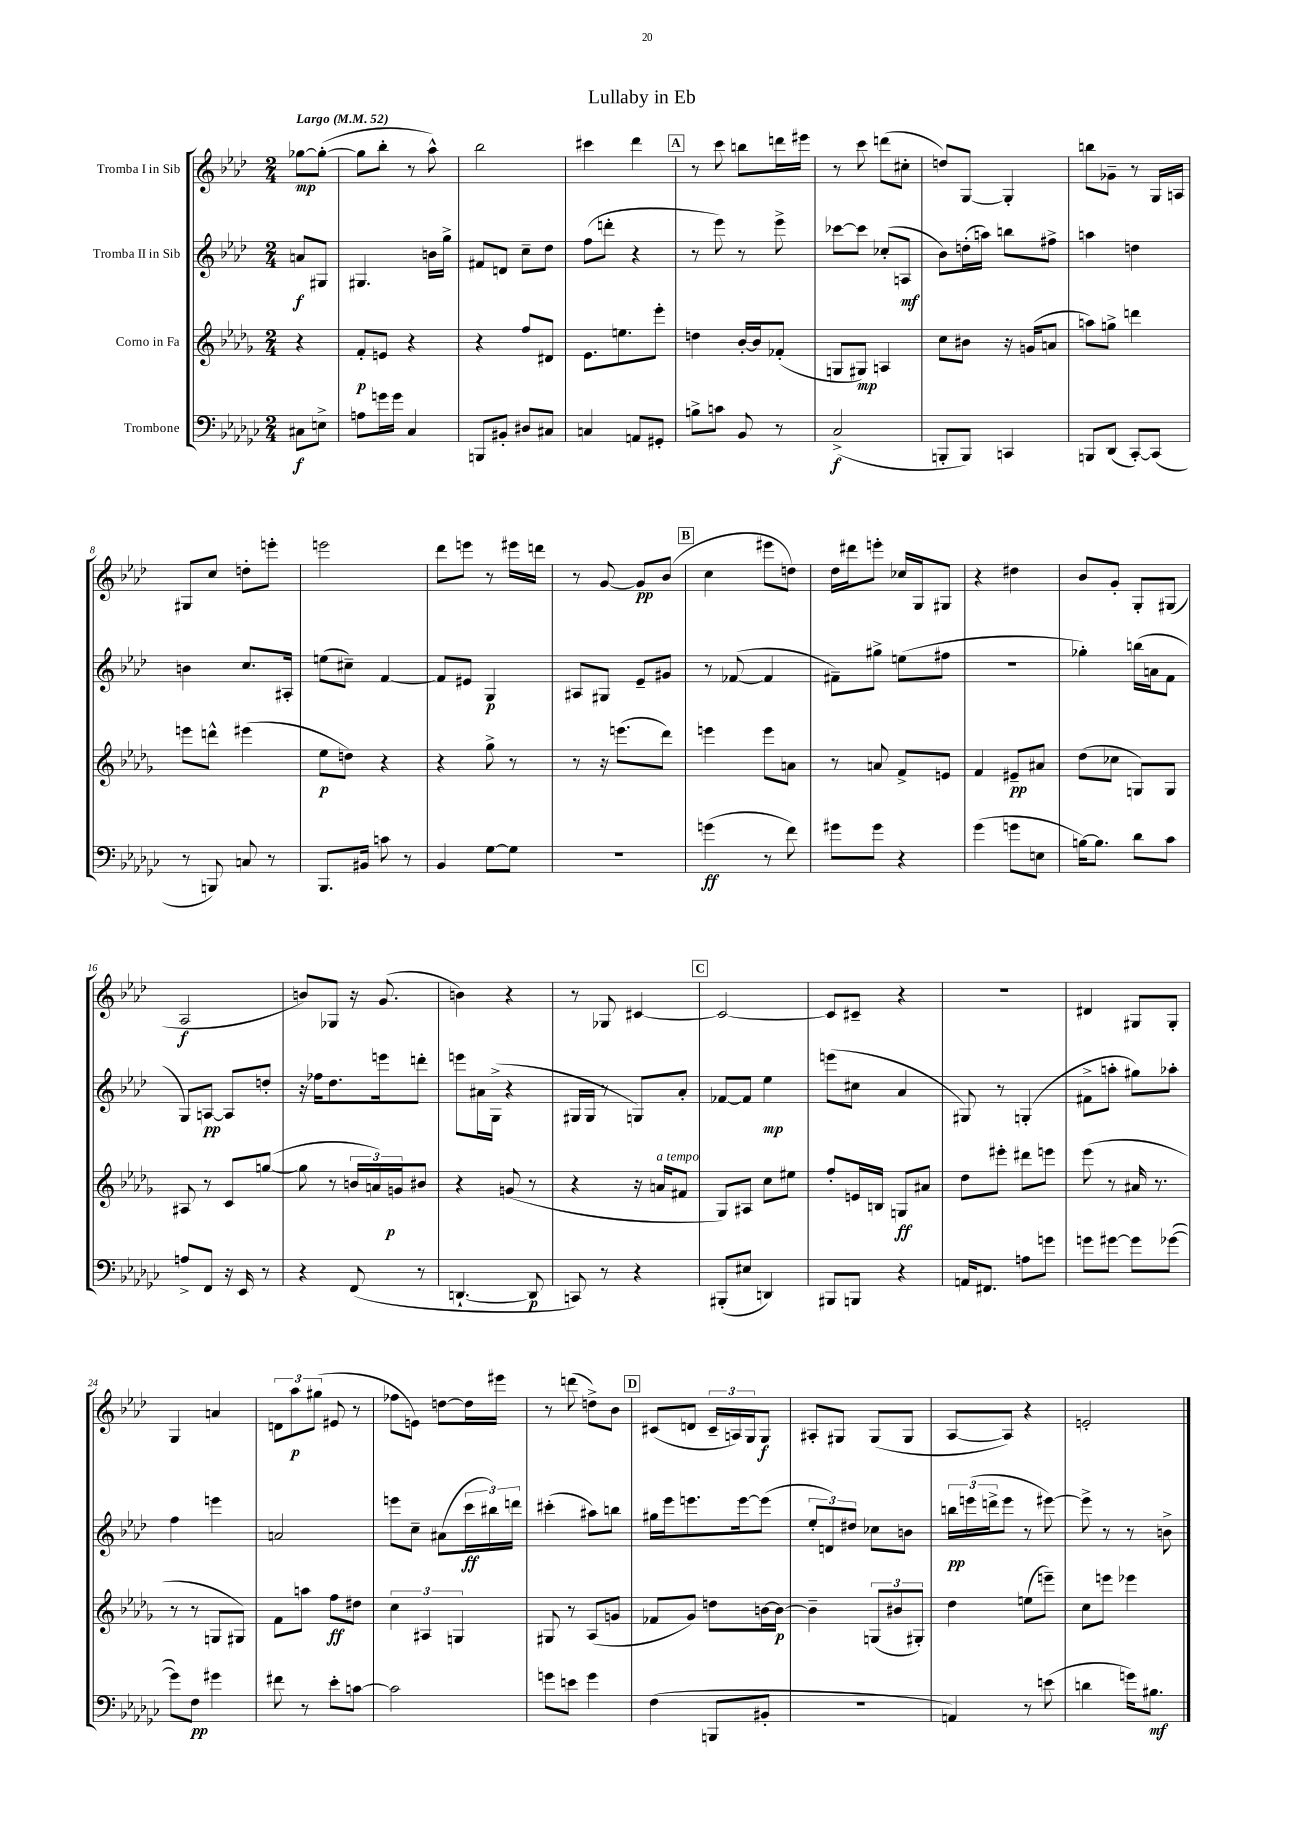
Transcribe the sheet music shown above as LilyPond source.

\header { title = "Lullaby in Eb" }
<<
\new StaffGroup <<
\new Staff = "s0" \with { instrumentName = "Tromba I in Sib" } {
    \clef treble \key aes \major \numericTimeSignature \time 2/4 \partial 4 \tempo "Largo" 4 = 52
    ges''8~\mp ges''8~-.( |
    ges''8 bes''8-. r8 aes''8-^) |
    bes''2 |
    cis'''4 des'''4 |
    \mark \markup { \box "A" } r8 c'''8 b''8 d'''16 eis'''16 |
    r8 c'''8 d'''8( cis''8-. |
    d''8) g8~ g4-. |
    b''8 ges'8-- r8 g16 a16 |
    gis8 c''8 d''8-. e'''8-. |
    e'''2 |
    des'''8 e'''8 r8 eis'''16 d'''16 |
    r8 g'8~ g'8\pp bes'8( |
    \mark \markup { \box "B" } c''4 eis'''8 d''8) |
    des''16 dis'''16 e'''8-. ces''16 g16 gis8 |
    r4 dis''4 |
    bes'8 g'8-. g8-. gis8( |
    aes2\f |
    b'8) ges8 r16 g'8.( |
    b'4) r4 |
    r8 ges8 cis'4~ |
    \mark \markup { \box "C" } cis'2~ |
    cis'8 cis'8-- r4 |
    r2 |
    dis'4 gis8 gis8-. |
    g4 a'4 |
    \tuplet 3/2 { d'8 aes''8\p gis''8( } eis'8 r8 |
    fes''8 e'8) d''8~ d''16 eis'''16 |
    r8 d'''8( d''8->) bes'8 |
    \mark \markup { \box "D" } cis'8( d'8 \tuplet 3/2 { cis'16-- a16) g16 } g8\f |
    ais8-. gis8 gis8( gis8 |
    aes8~ aes8) r4 |
    e'2-. \bar "|." |
}
\new Staff = "s1" \with { instrumentName = "Tromba II in Sib" } {
    \clef treble \key aes \major \numericTimeSignature \time 2/4 \partial 4
    a'8\f gis8 |
    gis4. b'16 g''16-> |
    fis'8 d'8 c''8-- des''8 |
    f''8( d'''8-. r4 |
    \mark \markup { \box "A" } r8 ees'''8) r8 ees'''8-> |
    ces'''8~ ces'''8 ces''8-.( a8\mf |
    bes'8) d''16-.( a''16) b''8 fis''8-> |
    a''4 d''4 |
    b'4 c''8. ais16-. |
    e''8( cis''8--) f'4~ |
    f'8 eis'8 g4\p |
    ais8 gis8 ees'8-- gis'8 |
    \mark \markup { \box "B" } r8 fes'8~( fes'4 |
    fis'8--) gis''8-> e''8( fis''8 |
    R2 |
    ges''4-.) b''16( a'16 f'8 |
    g8) a8~\pp a8 d''8-. |
    r16 fes''16 des''8. e'''16 d'''8-. |
    e'''8 ais'16 g16->( r4 |
    gis16 gis16 r8 g8) aes'8-. |
    \mark \markup { \box "C" } fes'8~ fes'8 ees''4\mp |
    e'''8( cis''8 aes'4 |
    gis8) r8 g4-.( |
    fis'8-> a''8-. gis''8) aes''8-. |
    f''4 e'''4 |
    a'2 |
    e'''8 c''8-- ais'8( \tuplet 3/2 { c'''16\ff bis''16) d'''16 } |
    cis'''4-.( ais''8) b''8 |
    \mark \markup { \box "D" } gis''16 ees'''16 e'''8. e'''16~ e'''8( |
    \tuplet 3/2 { ees''8-. d'8) dis''8 } ces''8 b'8 |
    \tuplet 3/2 { b''16\pp e'''16( d'''16-> } e'''8 r8 eis'''8~) |
    eis'''8-> r8 r8 b'8-> \bar "|." |
}
\new Staff = "s2" \with { instrumentName = "Corno in Fa" } {
    \clef treble \key des \major \numericTimeSignature \time 2/4 \partial 4
    r4 |
    f'8-.\p e'8 r4 |
    r4 f''8 dis'8 |
    ees'8. e''8. ees'''8-. |
    \mark \markup { \box "A" } d''4 bes'16~-. bes'16 fes'8-.( |
    g8 gis8\mp) a4 |
    c''8 bis'8 r16 g'16( a'8 |
    a''8) g''8-> d'''4 |
    e'''8 d'''8-^ eis'''4( |
    ees''8\p d''8) r4 |
    r4 ges''8-> r8 |
    r8 r16 e'''8.( des'''8) |
    \mark \markup { \box "B" } e'''4 e'''8 a'8 |
    r8 a'8 f'8-> e'8 |
    f'4 eis'8--\pp ais'8 |
    des''8( ces''8 g8) g8 |
    ais8 r8 c'8 g''8~( |
    g''8 r8 \tuplet 3/2 { b'16 a'16) g'16\p } bis'8 |
    r4 g'8( r8 |
    r4 r16 a'16^\markup { \italic "a tempo" } fis'8 |
    \mark \markup { \box "C" } ges8) ais8 c''8 eis''8 |
    f''8-. e'16 b16 g8\ff ais'8 |
    des''8 eis'''8-. dis'''8 e'''8 |
    ees'''8( r8 ais'16 r8. |
    r8 r8 g8 gis8) |
    f'8 a''8 f''8\ff dis''8 |
    \tuplet 3/2 { c''4 ais4 g4 } |
    gis8 r8 aes8( g'8 |
    \mark \markup { \box "D" } fes'8 ges'8) d''8 b'16~ b'16~\p |
    b'4-- \tuplet 3/2 { g8( bis'8 gis8-.) } |
    des''4 e''8( e'''8--) |
    c''8 e'''8 ees'''4 \bar "|." |
}
\new Staff = "s3" \with { instrumentName = "Trombone" } {
    \clef bass \key ges \major \numericTimeSignature \time 2/4 \partial 4
    cis8\f e8-> |
    a8 g'16 g'16 ces4 |
    b,,8 bis,8-. dis8 cis8 |
    c4 a,8 gis,8-. |
    \mark \markup { \box "A" } b8-> c'8 bes,8 r8 |
    ces2->\f( |
    b,,8-. b,,8) c,4 |
    b,,8 des,8( ces,8~-.) ces,8( |
    r8 b,,8) c8 r8 |
    bes,,8. bis,16 c'8 r8 |
    bes,4 ges8~ ges8 |
    r2 |
    \mark \markup { \box "B" } g'4\ff( r8 f'8) |
    gis'8 gis'8 r4 |
    ges'4( g'8 e8 |
    b16~) b8. des'8 ces'8 |
    a8-> f,8 r16 ees,16 r8 |
    r4 f,8( r8 |
    d,4.~-! d,8\p |
    c,8) r8 r4 |
    \mark \markup { \box "C" } bis,,8-.( eis8 d,4) |
    bis,,8 b,,8 r4 |
    a,16 fis,8. a8 g'8 |
    g'8 gis'8~ gis'8 ges'8~( |
    ges'8) f8\pp gis'4 |
    fis'8 r8 ees'8-. c'8~ |
    c'2 |
    g'8 e'8 g'4 |
    \mark \markup { \box "D" } f4( b,,8 bis,8-. |
    R2 |
    a,4) r8 e'8( |
    d'4 g'16) bis8.\mf \bar "|." |
}
>>
>>
